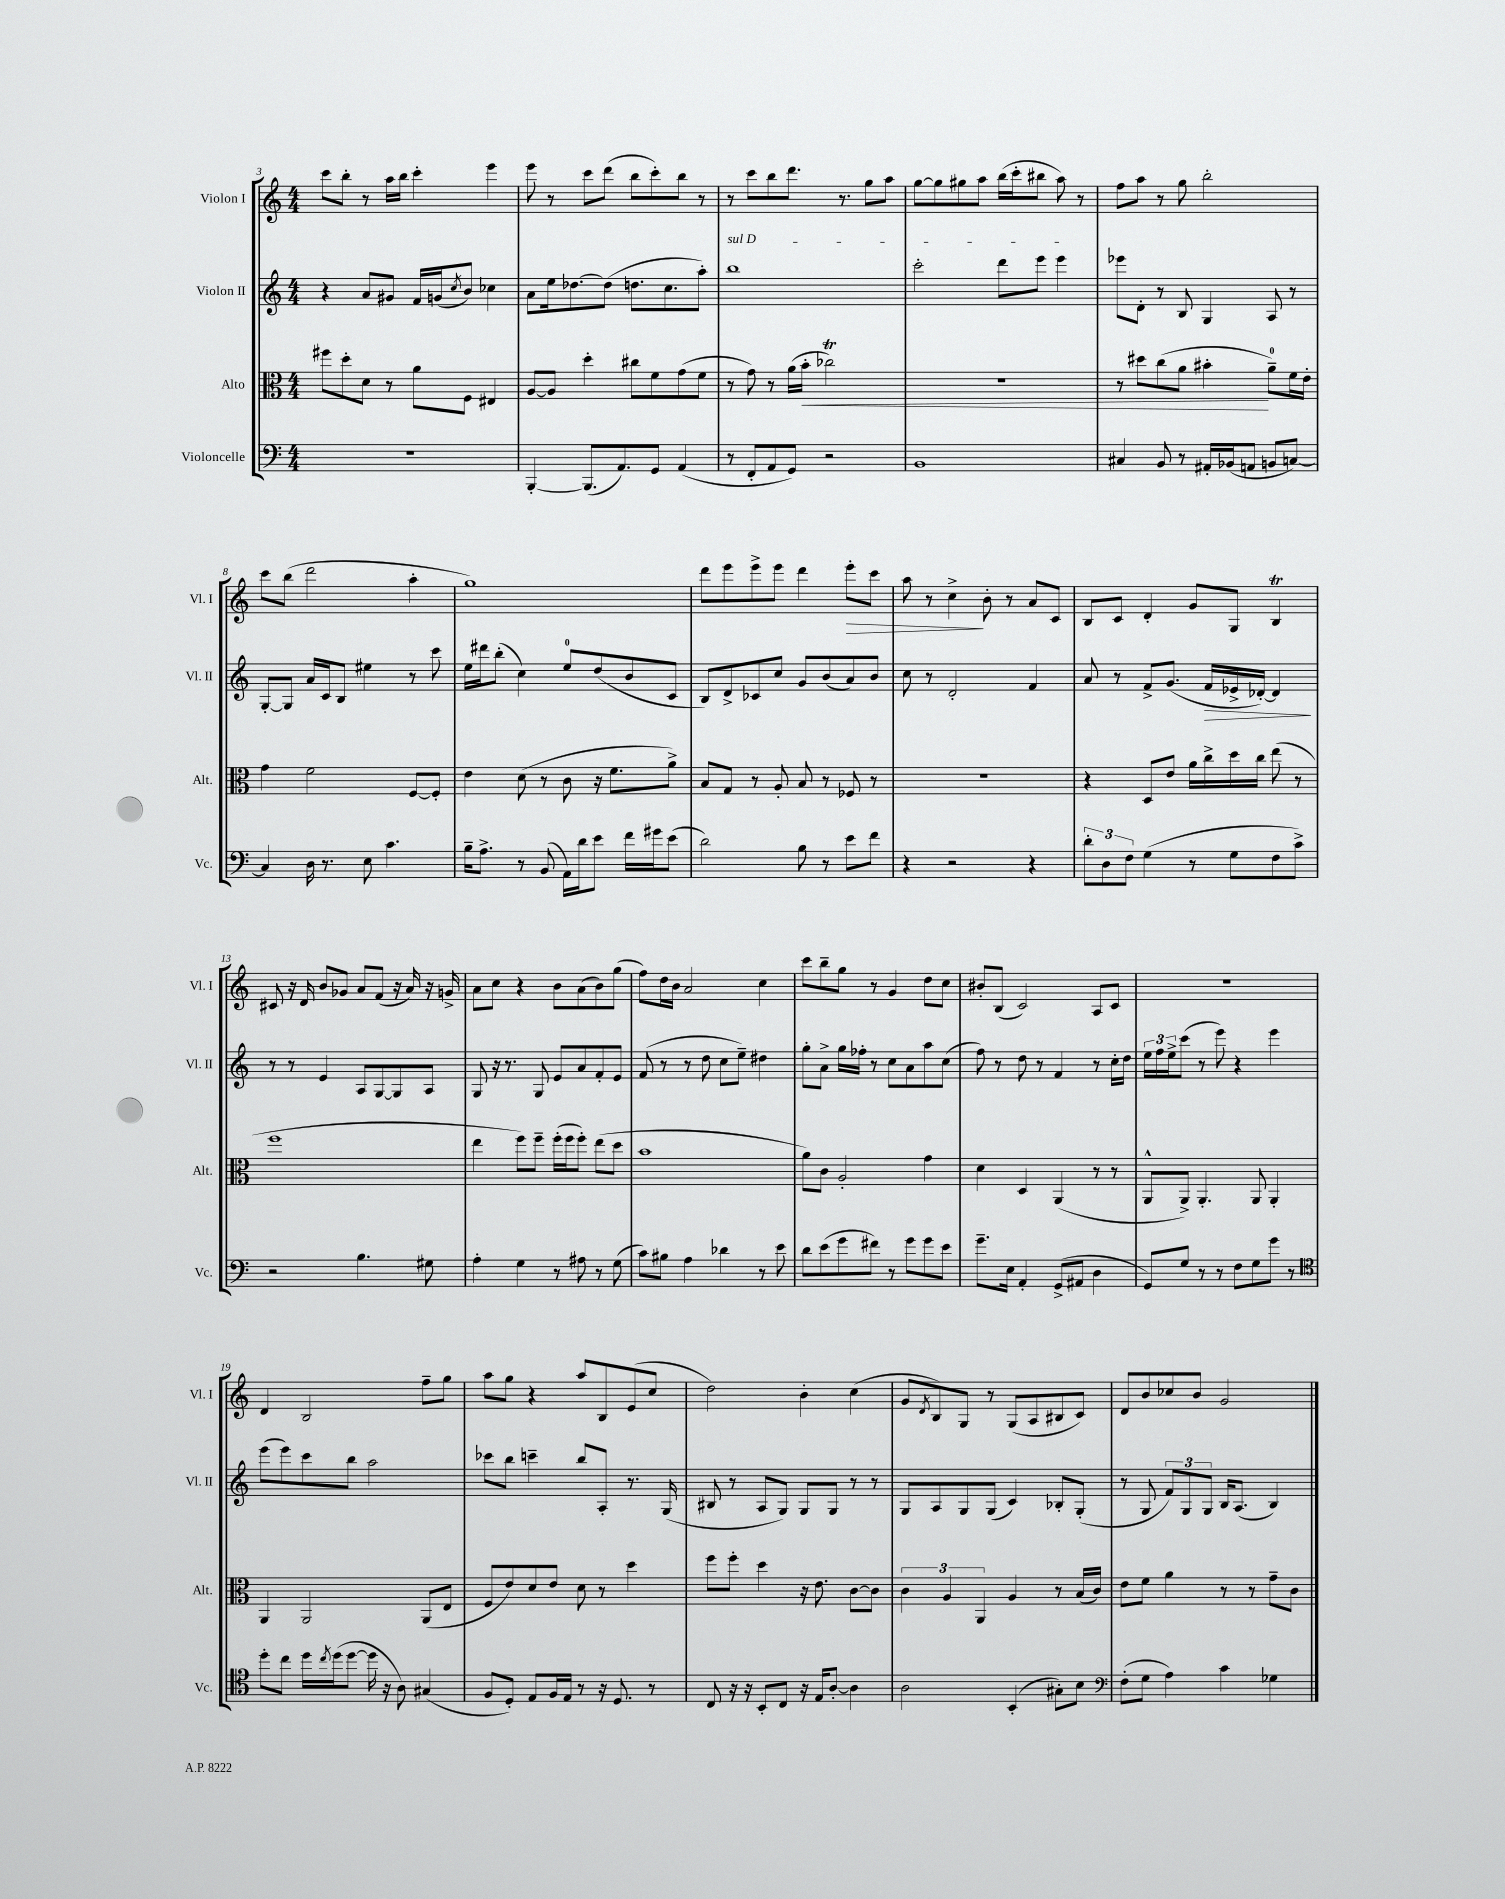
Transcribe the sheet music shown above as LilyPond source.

<<
\new StaffGroup <<
\new Staff = "s0" \with { instrumentName = "Violon I" shortInstrumentName = "Vl. I" } {
    \clef treble \key c \major \numericTimeSignature \time 4/4
    c'''8 b''8-. r8 a''16 b''16 c'''4-. e'''4 |
    e'''8 r8 c'''8 d'''8( b''8 c'''8-.) b''8 r8 |
    r8 c'''8 b''8 d'''8. r8. g''8 a''8 |
    g''8~ g''8 gis''8 a''8 b''16( c'''16-. bis''8 a''8) r8 |
    f''8 a''8 r8 g''8 b''2-. |
    c'''8 b''8( d'''2 a''4-. |
    g''1) |
    d'''8 e'''8 e'''8-> e'''8 d'''4 e'''8-.\> c'''8 |
    a''8 r8 c''4->\! b'8-. r8 a'8 c'8 |
    b8 c'8 d'4-. g'8 g8 b4\trill |
    cis'8 r16 d'16 b'8 ges'8 a'8 f'8( r16 a'16) r16 g'16-> |
    a'8 c''8 r4 b'8 a'8( b'8) g''8( |
    f''8) d''16 b'16 a'2 c''4 |
    c'''8 b''8-- g''8 r8 g'4 d''8 c''8 |
    bis'8-. b8( c'2) a8 c'8 |
    r1 |
    d'4 b2 f''8-- g''8 |
    a''8 g''8 r4 a''8 b8 e'8( c''8 |
    d''2) b'4-. c''4( |
    g'8 \acciaccatura { d'8 } b8) g8 r8 g8( a8 bis8 c'8) |
    d'8 b'8 ces''8 b'8 g'2 \bar "|." |
}
\new Staff = "s1" \with { instrumentName = "Violon II" shortInstrumentName = "Vl. II" } {
    \clef treble \key c \major \numericTimeSignature \time 4/4
    r4 a'8 gis'8 f'16 g'16( \acciaccatura { c''8 } b'8) ces''4 |
    a'8 e''16 des''8.~ des''8( d''8. c''8. a''8-.) |
    \once \override TextSpanner.bound-details.left.text = \markup { \italic "sul D" } b''1\startTextSpan |
    c'''2-. d'''8 e'''8 e'''4\stopTextSpan |
    ees'''8 d'8-. r8 b8 g4 a8 r8 |
    g8~-. g8 a'16 c'16 b8 eis''4 r8 c'''8 |
    e''16 dis'''16 b''8-.( c''4) e''8-0 d''8( b'8 c'8 |
    b8) d'8-> ces'8 c''8 g'8 b'8( a'8) b'8 |
    c''8 r8 d'2-. f'4 |
    a'8 r8 f'8-> g'8.( f'16\> ees'16-> des'16~-.) des'4\! |
    r8 r8 e'4 a8 g8~ g8 a8 |
    g8 r16 r8. g8 e'8 a'8 f'8-. e'8 |
    f'8( r8 r8 d''8 c''8 e''8--) dis''4 |
    g''8-. a'8-> g''16 fes''16-. r8 c''8 a'8 a''8 c''8( |
    f''8) r8 d''8 r8 f'4 r8 c''16-. d''16 |
    \tuplet 3/2 { e''16 f''16 e''16-> } c'''8( r8 e'''8) r4 e'''4 |
    e'''8( e'''8) c'''8 b''8 a''2 |
    ces'''8 b''8 c'''4-- b''8 a8-. r8. g16( |
    bis8 r8 a8 g8) g8 g8 r8 r8 |
    g8 a8 g8 g8( c'4) bes8-. g8-.( |
    r8 g8 \tuplet 3/2 { f'8) g8 g8 } b16 a8.( b4) \bar "|." |
}
\new Staff = "s2" \with { instrumentName = "Alto" shortInstrumentName = "Alt." } {
    \clef alto \key c \major \numericTimeSignature \time 4/4
    fis''8 d''8-. d'8 r8 a'8 f8 eis4 |
    a8~ a8 d''4-. cis''8 f'8 g'8( f'8 |
    r8 g'8) r8 a'16( b'16-.\< ces''2\trill) |
    R1 |
    r8 dis''8 c''8( a'8 bis'4-.\! a'8-0--) f'16 e'16-. |
    g'4 f'2 f8~ f8-. |
    e'4 d'8( r8 c'8 r16 f'8. a'8->) |
    b8 g8 r8 a8-. b8 r8 fes8 r8 |
    R1 |
    r4 d8 e'8 a'16 c''16-> d''16 c''16 e''8( r8 |
    f''1 |
    e''4 f''8) f''8-- f''16-.( f''16 f''8-.) e''8( d''8 |
    b'1 |
    a'8) c'8 a2-. g'4 |
    d'4 d4 a,4( r8 r8 |
    a,8-^ a,8->) a,4.-. a,8 a,4-. |
    a,4 a,2 a,8( e8 |
    f8 e'8) d'8 e'8 d'8 r8 d''4 |
    f''8 f''8-. d''4 r16 e'8. c'8~ c'8 |
    \tuplet 3/2 { c'4 a4 a,4 } a4 r8 b16( c'16) |
    e'8 f'8 a'4 r8 r8 g'8-- c'8 \bar "|." |
}
\new Staff = "s3" \with { instrumentName = "Violoncelle" shortInstrumentName = "Vc." } {
    \clef bass \key c \major \numericTimeSignature \time 4/4
    R1 |
    b,,4~-. b,,8.( a,8.) g,8 a,4( |
    r8 f,8-. a,8 g,8) r2 |
    b,1 |
    cis4 b,8 r8 ais,16-. bes,16( a,8 b,8 c8~) |
    c4 d16 r8. e8 c'4. |
    b16-- a8.-> r8 b,8( a,16) d'16 e'8 f'16 gis'16 e'8( |
    d'2) b8 r8 e'8 f'8 |
    r4 r2 r4 |
    \tuplet 3/2 { d'8-. d8 f8 } g4( r8 g8 f8 c'8->) |
    r2 b4. gis8 |
    a4-. g4 r8 ais8 r8 g8( |
    c'8) bis8 a4 des'4 r8 e'8 |
    d'8 e'8( g'8 fis'8) r8 g'8 g'8 e'8 |
    g'8.-- e16 a,4-. g,8->( ais,8 d4 |
    g,8) g8 r8 r8 f8 g8 g'8 r8 |
    \clef tenor d''8-. c''8 d''16 \acciaccatura { c''8 } d''16( d''8~ d''16 r16 a8) gis4( |
    f8 d8-.) e8 f16 e16 r8 r16 d8. r8 |
    c8 r16 r16 b,8-. c8 r16 e16 a8~-. a4 |
    a2 b,4-.( gis8-.) b8 |
    \clef bass f8-.( g8 a4) c'4 ges4 \bar "|." |
}
>>
>>
\layout { \context { \Score currentBarNumber = #3 } }
